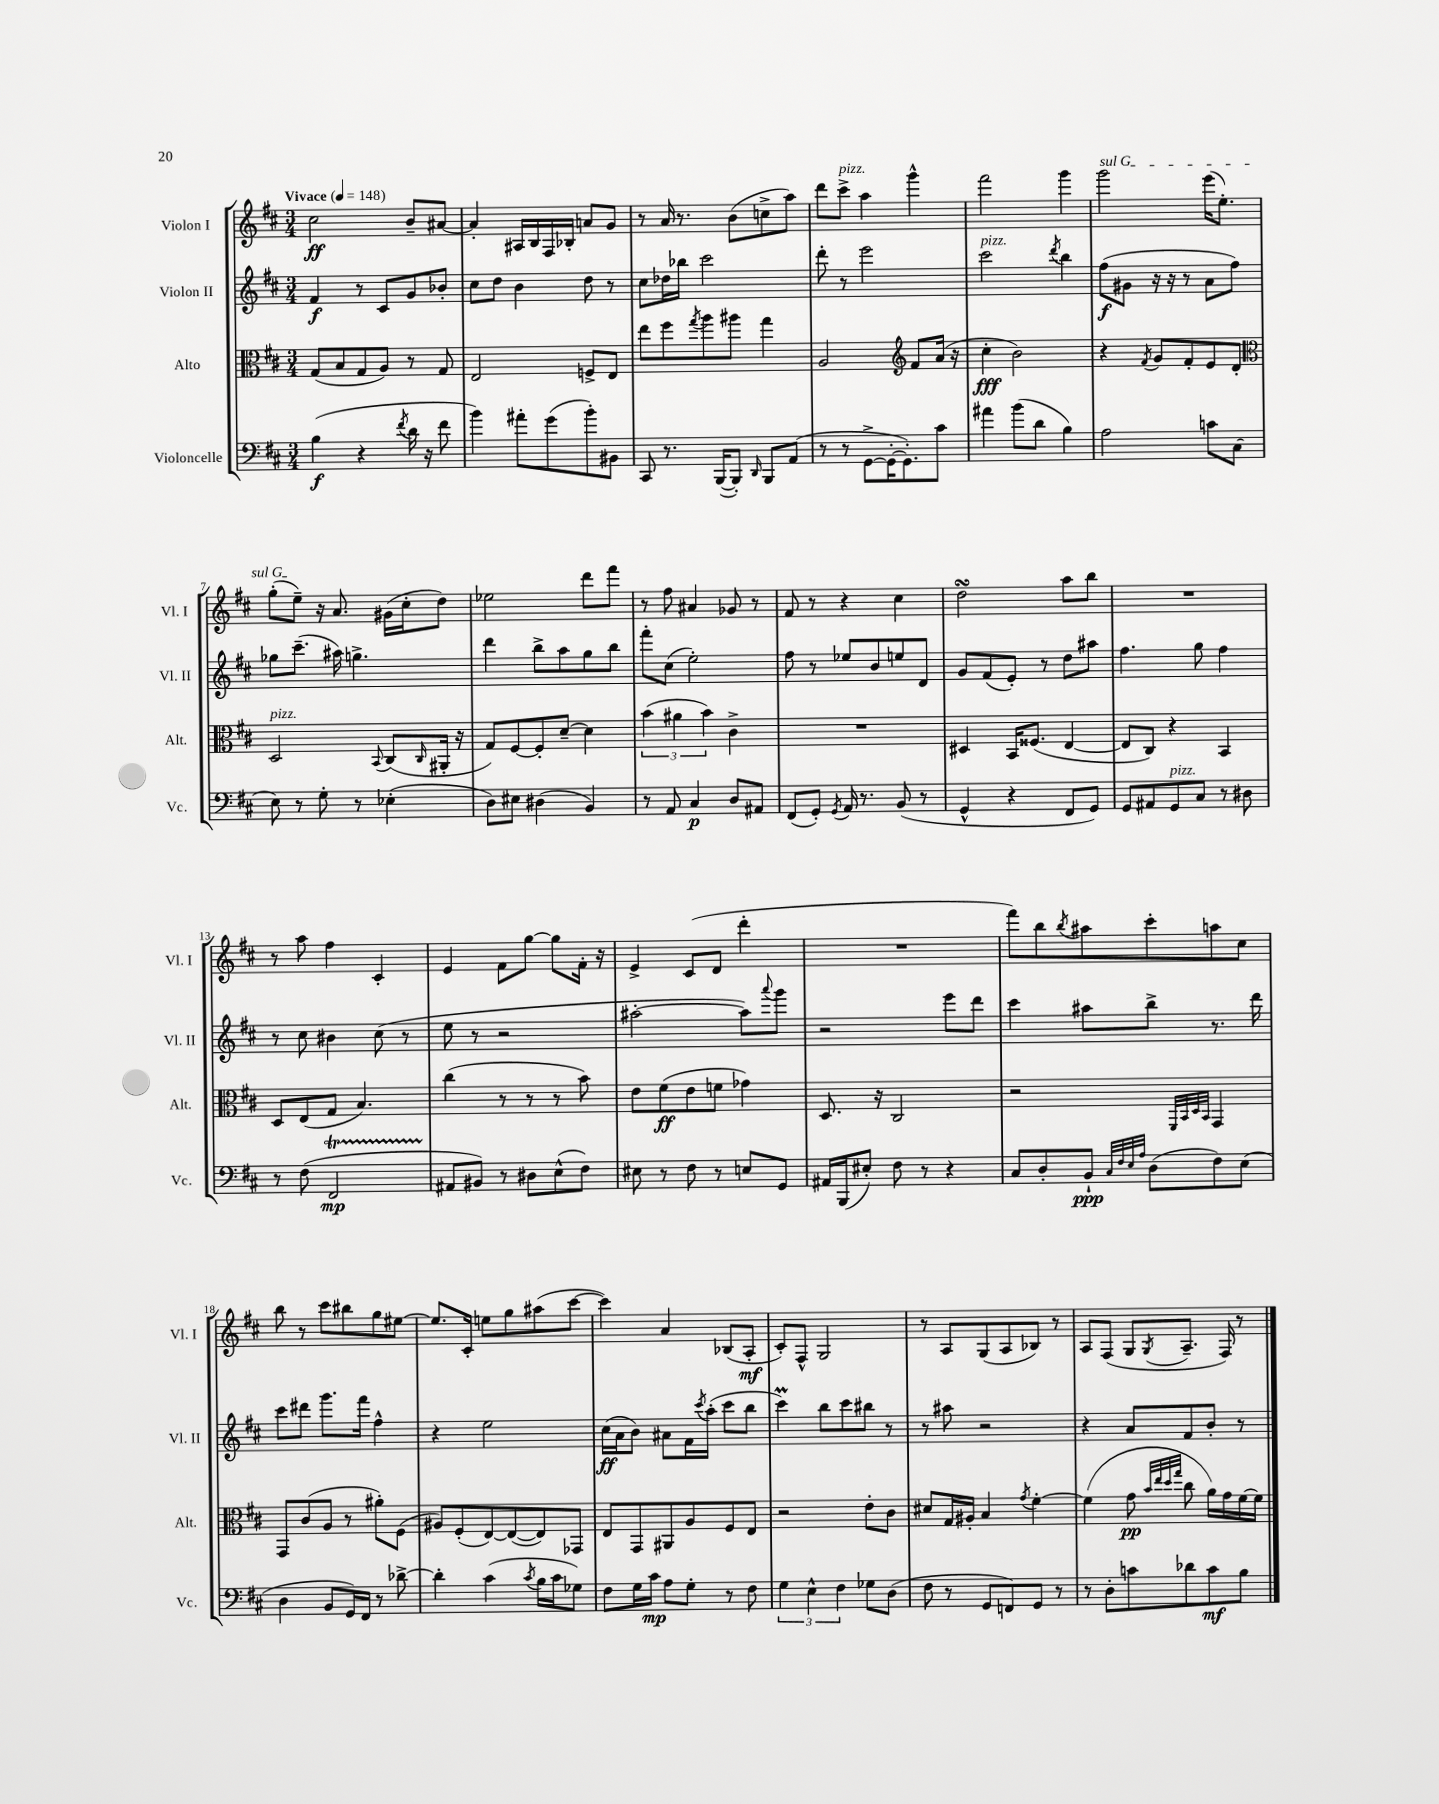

**kern	**dynam	**kern	**dynam	**kern	**dynam	**kern	**dynam
*part4	*part4	*part3	*part3	*part2	*part2	*part1	*part1
*staff4	*staff4	*staff3	*staff3	*staff2	*staff2	*staff1	*staff1
*I"Violoncelle	*	*I"Alto	*	*I"Violon II	*	*I"Violon I	*
*I'Vc.	*	*I'Alt.	*	*I'Vl. II	*	*I'Vl. I	*
*clefF4	*	*clefC3	*	*clefG2	*	*clefG2	*
*k[f#c#]	*	*k[f#c#]	*	*k[f#c#]	*	*k[f#c#]	*
*M3/4	*	*M3/4	*	*M3/4	*	*M3/4	*
*MM148	*	*MM148	*	*MM148	*	*MM148	*
=1	=1	=1	=1	=1	=1	=1	=1
!	!	!	!	!	!	!LO:TX:a:B:t=Vivace	!
(4B\	f	(8G/L	.	4f#/	f	2cc#\	ff
.	.	8B/	.	.	.	.	.
4r	.	8G/	.	8r	.	.	.
.	.	8A/J)	.	8c#/L	.	.	.
8qf#/	.	.	.	.	.	.	.
16d\	.	8r	.	8g/	.	8b~/L	.
16r	.	.	.	.	.	.	.
8f#\	.	8G/	.	8b-X'/J	.	[8a#X/J	.
=2	=2	=2	=2	=2	=2	=2	=2
4b\)	.	2E/	.	8cc#\L	.	4a#'/]	.
.	.	.	.	8dd\J	.	.	.
8a#X'\L	.	.	.	4b\	.	16A#X/LL	.
.	.	.	.	.	.	16B/	.
(8g\	.	.	.	.	.	16F#/	.
.	.	.	.	.	.	16B-X'/JJ	.
8b'\)	.	8Fn^/L	.	8dd\	.	8an/L	.
8BB#X\J	.	8E/J	.	8r	.	8g/J	.
=3	=3	=3	=3	=3	=3	=3	=3
8CC#/	.	8ee\L	.	8cc#\L	.	8r	.
8.r	.	8ff#\	.	16dd-X\L	.	16a/	.
.	.	.	.	16bb-X\JJ	.	8.r	.
.	.	8qgg/	.	.	.	.	.
.	.	8aa\	.	2ccc#\	.	.	.
([16BBB/KL	.	.	.	.	.	.	.
8BBB'/J])	.	8aa#X\J	.	.	.	(8b\L	.
16qqDD/	.	.	.	.	.	.	.
8BBB/L	.	4gg\	.	.	.	8ccn^\	.
(8AA/J	.	.	.	.	.	8aa\J)	.
=4	=4	=4	=4	=4	=4	=4	=4
8r	.	2A/	.	8ddd'\	.	8ddd\L	.
!	!	!	!	!	!	!LO:TX:a:i:t=pizz.	!
8r	.	.	.	8r	.	8ccc#^\J	.
[8GG^\L	.	.	.	2eee\	.	4aa\	.
16GG'\K_	.	.	.	.	.	.	.
8.GG'\])	.	.	.	.	.	.	.
*	*	*clefG2	*	*	*	*	*
.	.	8f#/L	.	.	.	4ggg^^\	.
8c#\J	.	(16a/Jk	.	.	.	.	.
.	.	16r	.	.	.	.	.
=5	=5	=5	=5	=5	=5	=5	=5
!	!	!	!	!LO:TX:a:i:t=pizz.	!	!	!
4a#X\	.	4cc#'\	fff	2ccc#\	.	2fff#\	.
(8b\L	.	2b\)	.	.	.	.	.
8d\J	.	.	.	.	.	.	.
.	.	.	.	8qddd/	.	.	.
4B\)	.	.	.	4bb\	.	4ggg\	.
=6	=6	=6	=6	=6	=6	=6	=6
!	!	!	!	!	!	!LO:TX:a:i:t=sul G	!
2A\	.	4r	.	(8ff#\L	f	2ggg\	.
.	.	.	.	8g#X\J	.	.	.
.	.	8qf#/	.	.	.	.	.
.	.	8g/L	.	16r	.	.	.
.	.	.	.	16r	.	.	.
.	.	8f#'/	.	8r	.	.	.
8cn\L	.	8e/	.	8a\L	.	(16eee\KL	.
.	.	.	.	.	.	8.ee'\J)	.
(8C#\J	.	8d'/J	.	8ff#\J)	.	.	.
!!LO:LB:g=z
=7	=7	=7	=7	=7	=7	=7	=7
*	*	*clefC3	*	*	*	*	*
!	!	!LO:TX:a:i:t=pizz.	!	!	!	!	!
8E\)	.	2D/	.	8gg-X\L	.	(8gg'\L	.
8r	.	.	.	(8.ccc#~\J	.	8ee~\J)	.
8G'\	.	.	.	.	.	16r	.
.	.	.	.	16aa#X\)	.	8.a/	.
8r	.	.	.	4.ggn^\	.	.	.
.	.	8qqBB/	.	.	.	.	.
(4E-X'\	.	(8C#/L	.	.	.	(16g#X\LL	.
.	.	.	.	.	.	16cc#'\J	.
.	.	16qqC#/	.	.	.	.	.
.	.	16AA#X'/Jk	.	.	.	8dd\J)	.
.	.	16r	.	.	.	.	.
=8	=8	=8	=8	=8	=8	=8	=8
8D\L)	.	8G/L)	.	4ddd\	.	2ee-X\	.
8E#X\J	.	[8F#/	.	.	.	.	.
(4D#X\	.	8F#'/]	.	8bb^\L	.	.	.
.	.	[8d~/J	.	8aa\	.	.	.
4BB/)	.	4d\]	.	8gg\	.	8ddd\L	.
.	.	.	.	8bb\J	.	8fff#\J	.
=9	=9	=9	=9	=9	=9	=9	=9
8r	.	(6b\	.	8fff#'\L	.	8r	.
8AA/	.	.	.	(8cc#\J	.	8ff#\	.
.	.	6a#X\	.	.	.	.	.
4C#/	p	.	.	2ee'\)	.	4a#X/	.
.	.	6b\)	.	.	.	.	.
8D/L	.	4c#^\	.	.	.	8g-X/	.
8AA#X/J	.	.	.	.	.	8r	.
=10	=10	=10	=10	=10	=10	=10	=10
(8FF#/L	.	2.r	.	8ff#\	.	8f#/	.
8GG'/J)	.	.	.	8r	.	8r	.
8qGG/	.	.	.	.	.	.	.
16AA/	.	.	.	8ee-X/L	.	4r	.
8.r	.	.	.	.	.	.	.
.	.	.	.	8b/	.	.	.
(8BB/	.	.	.	8een/	.	4cc#\	.
8r	.	.	.	8d/J	.	.	.
=11	=11	=11	=11	=11	=11	=11	=11
4GG^^/	.	4D#X/	.	8g/L	.	2ddsSSs\	.
.	.	.	.	(8f#/	.	.	.
4r	.	16BB/KL	.	8e'/J)	.	.	.
.	.	(8.F##X/J	.	.	.	.	.
.	.	.	.	8r	.	.	.
8FF#/L	.	[4E/	.	8dd\L	.	8aa\L	.
8GG/J)	.	.	.	8aa#X\J	.	8bb\J	.
=12	=12	=12	=12	=12	=12	=12	=12
8GG/L	.	8E/L]	.	4.ff#\	.	2.r	.
8AA#X/	.	8C#/J)	.	.	.	.	.
!LO:TX:a:i:t=pizz.	!	!	!	!	!	!	!
8GG/	.	4r	.	.	.	.	.
8C#/J	.	.	.	8gg\	.	.	.
8r	.	4BB/	.	4ff#\	.	.	.
8D#X\	.	.	.	.	.	.	.
!!LO:LB:g=z
=13	=13	=13	=13	=13	=13	=13	=13
8r	.	8D/L	.	8r	.	8r	.
(8F#\	.	(8E/	.	8cc#\	.	8aa\	.
2FF#t/	mp	8G/J	.	4b#X\	.	4ff#\	.
.	.	4.B/)	.	.	.	.	.
.	.	.	.	(8cc#\	.	4c#'/	.
.	.	.	.	8r	.	.	.
=14	=14	=14	=14	=14	=14	=14	=14
8AA#X/L	.	(4cc#\	.	8ee\	.	4e/	.
8BB#X/J)	.	.	.	8r	.	.	.
8r	.	8r	.	2r	.	8f#\L	.
8D#X\L	.	8r	.	.	.	[8gg\J	.
(8E^^\	.	8r	.	.	.	8gg\L]	.
8F#\J)	.	8b\)	.	.	.	16f#'\Jk	.
.	.	.	.	.	.	16r	.
=15	=15	=15	=15	=15	=15	=15	=15
8E#X\	.	8e\L	.	[2aa#X'\	.	4e^/	.
8r	.	(8f#\	ff	.	.	.	.
8F#\	.	8e\	.	.	.	(8c#/L	.
8r	.	8fn\J	.	.	.	8d/J	.
8En/L	.	4g-X\)	.	8aa#\L])	.	4ddd'\	.
.	.	.	.	8qqaaa/	.	.	.
8GG/J	.	.	.	8ggg\J	.	.	.
=16	=16	=16	=16	=16	=16	=16	=16
16AA#X/LL	.	8.D/	.	2r	.	2.r	.
(16BBB/J	.	.	.	.	.	.	.
8E#X'/J)	.	.	.	.	.	.	.
.	.	16r	.	.	.	.	.
8F#\	.	2C#/	.	.	.	.	.
8r	.	.	.	.	.	.	.
4r	.	.	.	8eee\L	.	.	.
.	.	.	.	8ddd\J	.	.	.
=17	=17	=17	=17	=17	=17	=17	=17
8C#/L	.	2r	.	4ccc#\	.	8fff#\L)	.
8D'/	.	.	.	.	.	8bb\	.
.	.	.	.	.	.	8qbb/	.
8BB`/J	ppp	.	.	8aa#X\L	.	8aa#X\	.
32qqC#/LLL	.	.	.	.	.	.	.
32qqF#/	.	.	.	.	.	.	.
32qqE/	.	.	.	.	.	.	.
32qqA/JJJ	.	.	.	.	.	.	.
(8D\L	.	.	.	8bb^\J	.	8ccc#'\	.
.	.	32qqFF#/LLL	.	.	.	.	.
.	.	32qqBB/	.	.	.	.	.
.	.	32qqD/	.	.	.	.	.
.	.	32qqBB/JJJ	.	.	.	.	.
8F#\)	.	4GG/	.	8.r	.	8aan\	.
(8E\J	.	.	.	.	.	8cc#\J	.
.	.	.	.	16ddd\	.	.	.
!!LO:LB:g=z
=18	=18	=18	=18	=18	=18	=18	=18
4D\	.	8GG/L	.	8ccc#\L	.	8bb\	.
.	.	(8c#/	.	8ddd#X\J	.	8r	.
8BB/L	.	8A/J	.	8.ggg\L	.	8ccc#\L	.
16GG/L)	.	8r	.	.	.	8bb#X\	.
16FF#/JJ	.	.	.	16fff#\Jk	.	.	.
8r	.	8a#X'\L)	.	4ff#^^\	.	8gg\	.
[8d-X^\	.	(8F#\J	.	.	.	[8ee#X\J	.
=19	=19	=19	=19	=19	=19	=19	=19
4d-'\]	.	8A#X/L)	.	4r	.	8.ee#/L]	.
.	.	(8F#'/	.	.	.	.	.
.	.	.	.	.	.	16c#'/Jk	.
(4c#\	.	[8E/)	.	2ee\	.	8een\L	.
.	.	(8E/_	.	.	.	8gg\	.
8qc#/	.	.	.	.	.	.	.
16B\LL	.	8E/])	.	.	.	(8aa#X\	.
16c#\J	.	.	.	.	.	.	.
8G-X\J)	.	8GG-X/J	.	.	.	[8ccc#\J	.
=20	=20	=20	=20	=20	=20	=20	=20
8F#\L	.	8E/L	.	(16cc#\LL	ff	4ccc#\])	.
.	.	.	.	16a\J	.	.	.
16G\L	.	8GG/	.	8b\J)	.	.	.
16c#\JJ	mp	.	.	.	.	.	.
8A\L	.	8AA#X/	.	8a#X\L	.	4a/	.
8G'\J	.	8A/	.	16f#\L	.	.	.
.	.	.	.	8qccc#/	.	.	.
.	.	.	.	(16aa'\JJ	.	.	.
8r	.	8F#/	.	8ccc#\L	.	(8B-X/L	.
8F#\	.	8E/J	.	8bb\J	.	8A'/J	mf
=21	=21	=21	=21	=21	=21	=21	=21
6G\	.	2r	.	4ccc#m\)	.	8c#'/L)	.
.	.	.	.	.	.	8F#^^/J	.
6E^^\	.	.	.	.	.	.	.
.	.	.	.	8bb\L	.	2G/	.
6F#\	.	.	.	.	.	.	.
.	.	.	.	8ccc#\	.	.	.
8G-X\L	.	8e'\L	.	8bb#X\J	.	.	.
(8D\J	.	8c#\J	.	8r	.	.	.
=22	=22	=22	=22	=22	=22	=22	=22
8F#\	.	8d#X/L	.	8r	.	8r	.
8r	.	16G/L	.	8aa#X\	.	8A/L	.
.	.	16A#X'/JJ	.	.	.	.	.
8GG/L	.	4B/	.	2r	.	(8G/	.
8FFn/)	.	.	.	.	.	8A/	.
.	.	8qg/	.	.	.	.	.
8GG/J	.	[4f#'\	.	.	.	8B-X/J)	.
8r	.	.	.	.	.	8r	.
=23	=23	=23	=23	=23	=23	=23	=23
8r	.	(4f#\]	.	4r	.	8A/L	.
8D'\L	.	.	.	.	.	(8F#/J	.
8cn\	.	8g\	pp	8a/L	.	8G/L	.
.	.	32qqb/LLL	.	.	.	.	.
.	.	32qqee/	.	.	.	.	.
.	.	32qqdd/	.	.	.	.	.
.	.	32qqgg/JJJ	.	.	.	8qG/	.
8d-X\	.	8cc#\	.	8f#/	.	8.A~/J	.
8c\	mf	16a\LL)	.	8b'/J	.	.	.
.	.	16g\	.	.	.	16F#/)	.
8B\J	.	[16f#\	.	8r	.	8r	.
.	.	16f#\JJ]	.	.	.	.	.
==	==	==	==	==	==	==	==
*-	*-	*-	*-	*-	*-	*-	*-
